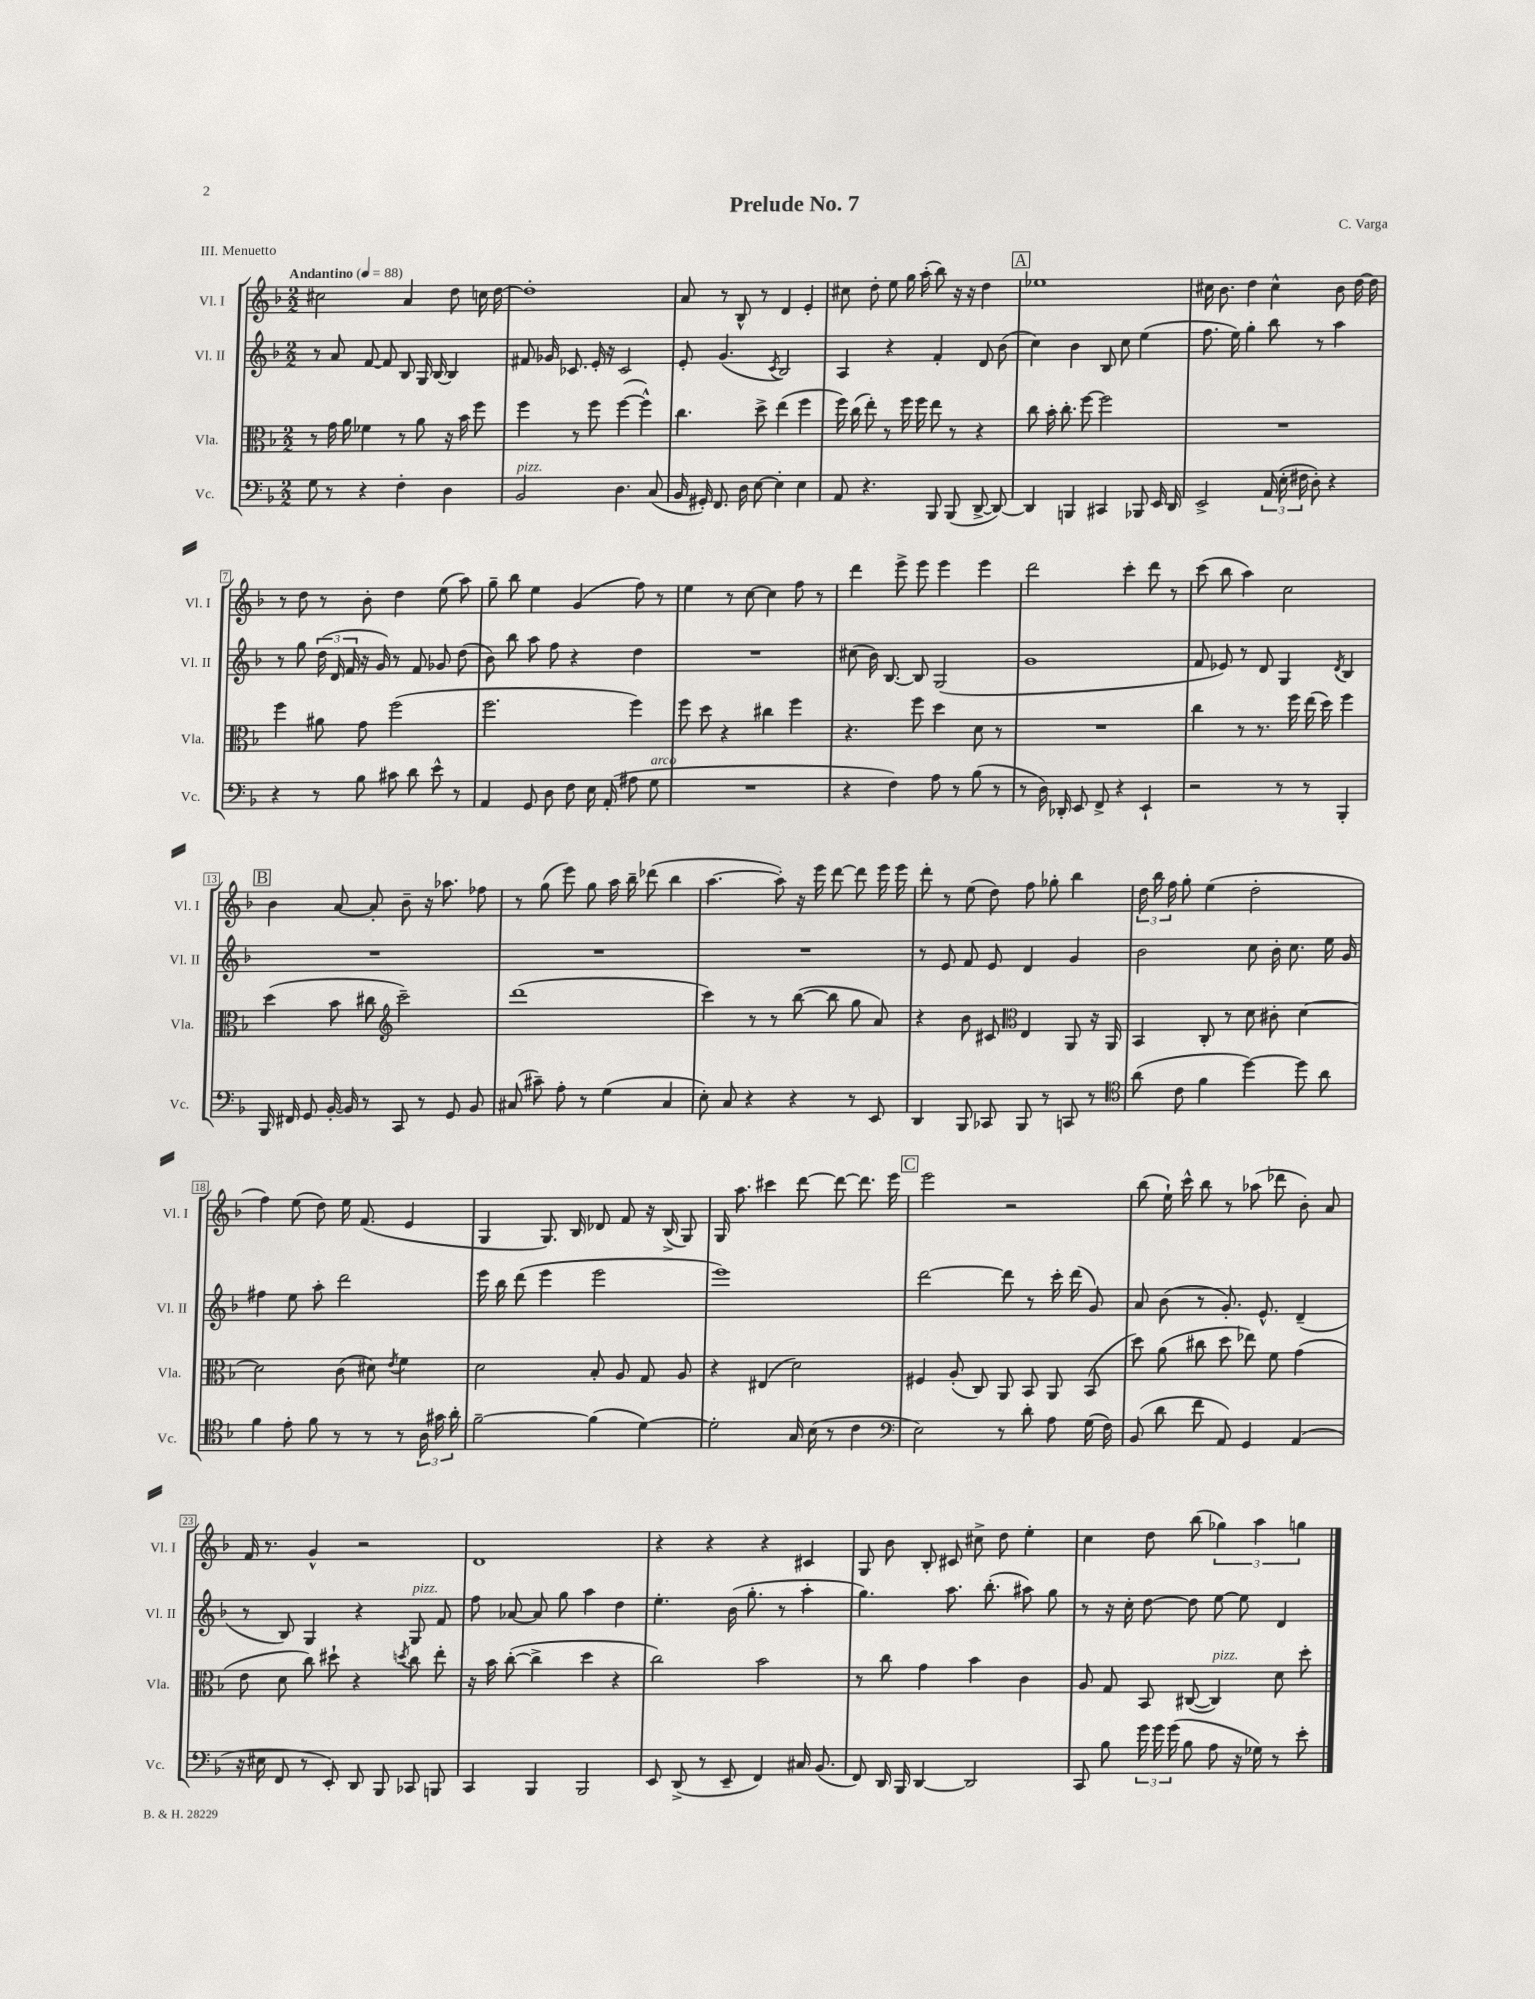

**kern	**kern	**kern	**kern
*staff4	*staff3	*staff2	*staff1
*clefF4	*clefC3	*clefG2	*clefG2
*k[b-]	*k[b-]	*k[b-]	*k[b-]
*M2/2	*M2/2	*M2/2	*M2/2
*MM88	*MM88	*MM88	*MM88
8G	8r	8r	2cc#
8r	16g	8a	.
.	16a	.	.
4r	4f-	[8f	.
.	.	8f]	.
4F'	8r	8B-	4a
.	8a	16G	.
.	.	[16B-	.
4D	16r	4B-]	8dd
.	16b-	.	.
.	8ff	.	16cc
.	.	.	[16dd
=	=	=	=
2BB-	4ff	8f#	1dd']
.	.	16g-	.
.	.	8.c-	.
.	8r	.	.
.	8ff	16e'	.
.	.	16r	.
4.D	([4ff	2c-	.
.	4ff^^])	.	.
(8C	.	.	.
=	=	=	=
16BB-	4.cc	8e'	8a
16GG#')	.	.	.
8.FF	.	(4.g	8r
.	.	.	8B-^^
16D	.	.	.
[8E	8dd^	.	8r
.	.	8qc	.
4E']	(4ee	2B-)	4d
4E	4ff	.	4e'
=	=	=	=
8AA	16ff)	4A	8cc#
.	(16cc	.	.
4.r	8ee')	.	8dd'
.	8r	4r	8ee
.	16ff	.	16gg
.	16ff	.	(16aa'
8BBB-	8ee	4f'	8bb-)
(8BBB-	8r	.	16r
.	.	.	16r
[8DD^	4r	8d	4dd
8DD_)	.	(8b-	.
=	=	=	=
4DD]	8cc	4cc)	1ee-
.	16b-'	.	.
.	8.cc'	.	.
4BBB	.	4b-	.
.	[8ff	.	.
4CC#	2ff]	8B-	.
.	.	8cc	.
8BBB-	.	(4ee	.
16EE	.	.	.
16DD	.	.	.
=	=	=	=
2EE^	1r	8.ff	16cc#
.	.	.	8.b-
.	.	16ee)	.
.	.	4gg'	4dd
(24AA	.	8bb-	4cc#^^
24E'	.	.	.
24F#	.	.	.
8D')	.	8r	.
4r	.	4aa	8b-
.	.	.	[16dd
.	.	.	16dd]
=	=	=	=
4r	4ff	8r	8r
.	.	8gg	8dd
8r	8a#	(24dd	8r
.	.	24d	.
.	.	24f	.
8B-	8g	16r	8b-'
.	.	16g)	.
8c#	(2ff	8r	4dd
8d	.	8f	.
8e^^	.	8g-	(8ee
8r	.	(8dd	8aa)
=	=	=	=
4AA	2.ff	8b-)	8gg~
.	.	8bb-	8bb-
8GG	.	8aa	4ee
8D	.	8ff	.
8F	.	4r	(4g
16E	.	.	.
(16AA'	.	.	.
8A#	4ff)	4dd	8ff)
8G	.	.	8r
=	=	=	=
1r	8ff	1r	4ee
.	8dd	.	.
.	4r	.	8r
.	.	.	[8cc
.	4cc#	.	4cc]
.	4ff	.	8ff
.	.	.	8r
=	=	=	=
4r	4.r	(8cc#	4ddd
.	.	16b-)	.
.	.	[8.B-	.
4F)	.	.	8eee^
.	8ff	8B-]	8eee
8A	4dd	(2G	4eee
8r	.	.	.
(8B-	8d	.	4eee
8r	8r	.	.
=	=	=	=
8r	1r	1g	2ddd
16D)	.	.	.
16DD-'	.	.	.
8EE	.	.	.
8FF^	.	.	.
4r	.	.	4ccc'
4EE`	.	.	8ddd
.	.	.	8r
=	=	=	=
2r	4cc	8f	(8ccc
.	.	8e-)	8bb-
.	8r	8r	4aa)
.	8.r	8d	.
8r	.	4G	2cc
.	16ff	.	.
8r	(16ee	.	.
.	16dd)	.	.
.	.	8qd	.
4BBB-'	4ff	4B-	.
=	=	=	=
16BBB-	(4dd	1r	4b-
16FF#	.	.	.
8GG	.	.	.
[16BB-'	8b-	.	[8a
16BB-]	.	.	.
8r	8cc#	.	8a']
*	*clefG2	*	*
8CC	2ccc~)	.	8b-~
8r	.	.	16r
.	.	.	8.aa-
8GG	.	.	.
8BB-	.	.	8ff-
=	=	=	=
(8C#	(1ddd	1r	8r
8c#~)	.	.	(8gg
8A'	.	.	8eee)
8r	.	.	8gg
(4G	.	.	16aa
.	.	.	16bb-~
.	.	.	(8ddd-
4C#	.	.	4bb-
=	=	=	=
8E')	4ccc)	1r	[4.aa
8C	.	.	.
4r	8r	.	.
.	8r	.	8aa'])
4r	([8bb-	.	16r
.	.	.	16eee
.	8bb-]	.	[8ddd
8r	8gg	.	8ddd]
8EE	8a)	.	16eee
.	.	.	16eee
=	=	=	=
4DD	4r	8r	8ddd'
.	.	8e	8r
8BBB-	8b-	8f	(8ee
8CC-	8c#	8e	8dd)
*	*clefC3	*	*
8BBB-	4E	4d	8ff
8r	.	.	8gg-'
8CC	8AA	4g	4bb-
8r	16r	.	.
.	16AA	.	.
=	=	=	=
*clefC4	*	*	*
(8a	4BB-	2b-	24dd
.	.	.	24bb-
.	.	.	24ff
8c	.	.	8gg'
4f	8C'	.	(4ee
.	8r	.	.
[4dd)	8d	8cc	2dd'
.	8c#'	16b-'	.
.	.	8.cc	.
8dd]	[4d	.	.
8a	.	16ee	.
.	.	16g	.
=	=	=	=
4f	2d]	4ff#	4ff)
8e'	.	8ee	(8ee
8f	.	8aa'	8dd)
8r	(8c	2ddd	16ee
.	.	.	(8.f
8r	8d#)	.	.
.	8qe	.	.
8r	4f	.	4e
24A	.	.	.
24g#	.	.	.
24a'	.	.	.
=	=	=	=
[2f~	2d	16eee	4G
.	.	16bb-	.
.	.	(8ddd	.
.	.	4eee	8.G)
.	.	.	16B-
(4f]	8B-'	2eee	8d-
.	8A	.	8f
[4d)	8G	.	16r
.	.	.	(16B-^
.	8A	.	8G)
=	=	=	=
2d']	4r	1eee)	16G
.	.	.	8.aa
.	(4E#	.	4ccc#
16G	2d)	.	[8ddd
(16B-	.	.	.
8r	.	.	8ddd_
4c	.	.	8.ddd]
.	.	.	16eee
=	=	=	=
*clefF4	*	*	*
2E)	4F#	[2ddd	2eee
.	(8A'	.	.
.	8C)	.	.
8r	8AA	8ddd]	2r
8d'	8BB-	8r	.
8A	8AA	16ccc'	.
.	.	(16ddd	.
(16G	(8BB-	8g)	.
16F)	.	.	.
=	=	=	=
(8BB-	8dd)	8a	(8bb-
8d	(8a	(8b-	16ee`)
.	.	.	16ccc^^
8f	8cc#	8r	8bb-
8AA)	8dd	8.g')	8r
4GG	8ee-)	.	(8aa-
.	.	8.e^^	.
.	8f	.	8ddd-
(4AA	(4g	(4d~	8b-')
.	.	.	8a
=	=	=	=
16r	8e	8r	16f
16E#	.	.	8.r
8FF	8d	8B-)	.
8r	8cc)	4G	4g^^
8EE')	8dd#`	.	.
8DD	4r	4r	2r
8BBB-	.	.	.
.	8qdd	.	.
8CC-	8cc	8G	.
8BBB	8ee'	8f	.
=	=	=	=
4CC	16r	8ff	1d
.	16b-	.	.
.	([8cc'	[8a-	.
4BBB-	4cc^]	8a-]	.
.	.	8gg	.
2BBB-	4dd	4aa	.
.	4r	4dd	.
=	=	=	=
8EE	2cc)	4.ee'	4r
(8DD^	.	.	.
8r	.	.	4r
8EE~	.	(16b-	.
.	.	8.gg'	.
4FF)	2b-	.	4r
.	.	8r	.
16C#	.	4aa'	4c#
(8.BB-	.	.	.
=	=	=	=
8FF)	8r	4.gg)	8G
16DD	8cc	.	8b-
16BBB-	.	.	.
[4DD	4g	.	8B-'
.	.	8.aa	8c#
2DD]	4b-	.	8cc#^
.	.	(8.bb-'	.
.	.	.	8dd
.	4c	8aa#)	4ee'
.	.	8gg	.
=	=	=	=
8CC	8A	8r	4cc
8B-	8G	16r	.
.	.	16cc'	.
24g	8BB-	[8dd	8dd
24g	.	.	.
(24g	.	.	.
8B-	([8C#	8dd]	(8bb-
8A	4C#])	[8ee	6gg-)
16r	.	8ee]	.
.	.	.	6aa
16G-)	.	.	.
8r	8d	4d	.
.	.	.	6gg
8e'	8dd'	.	.
==	==	==	==
*-	*-	*-	*-
